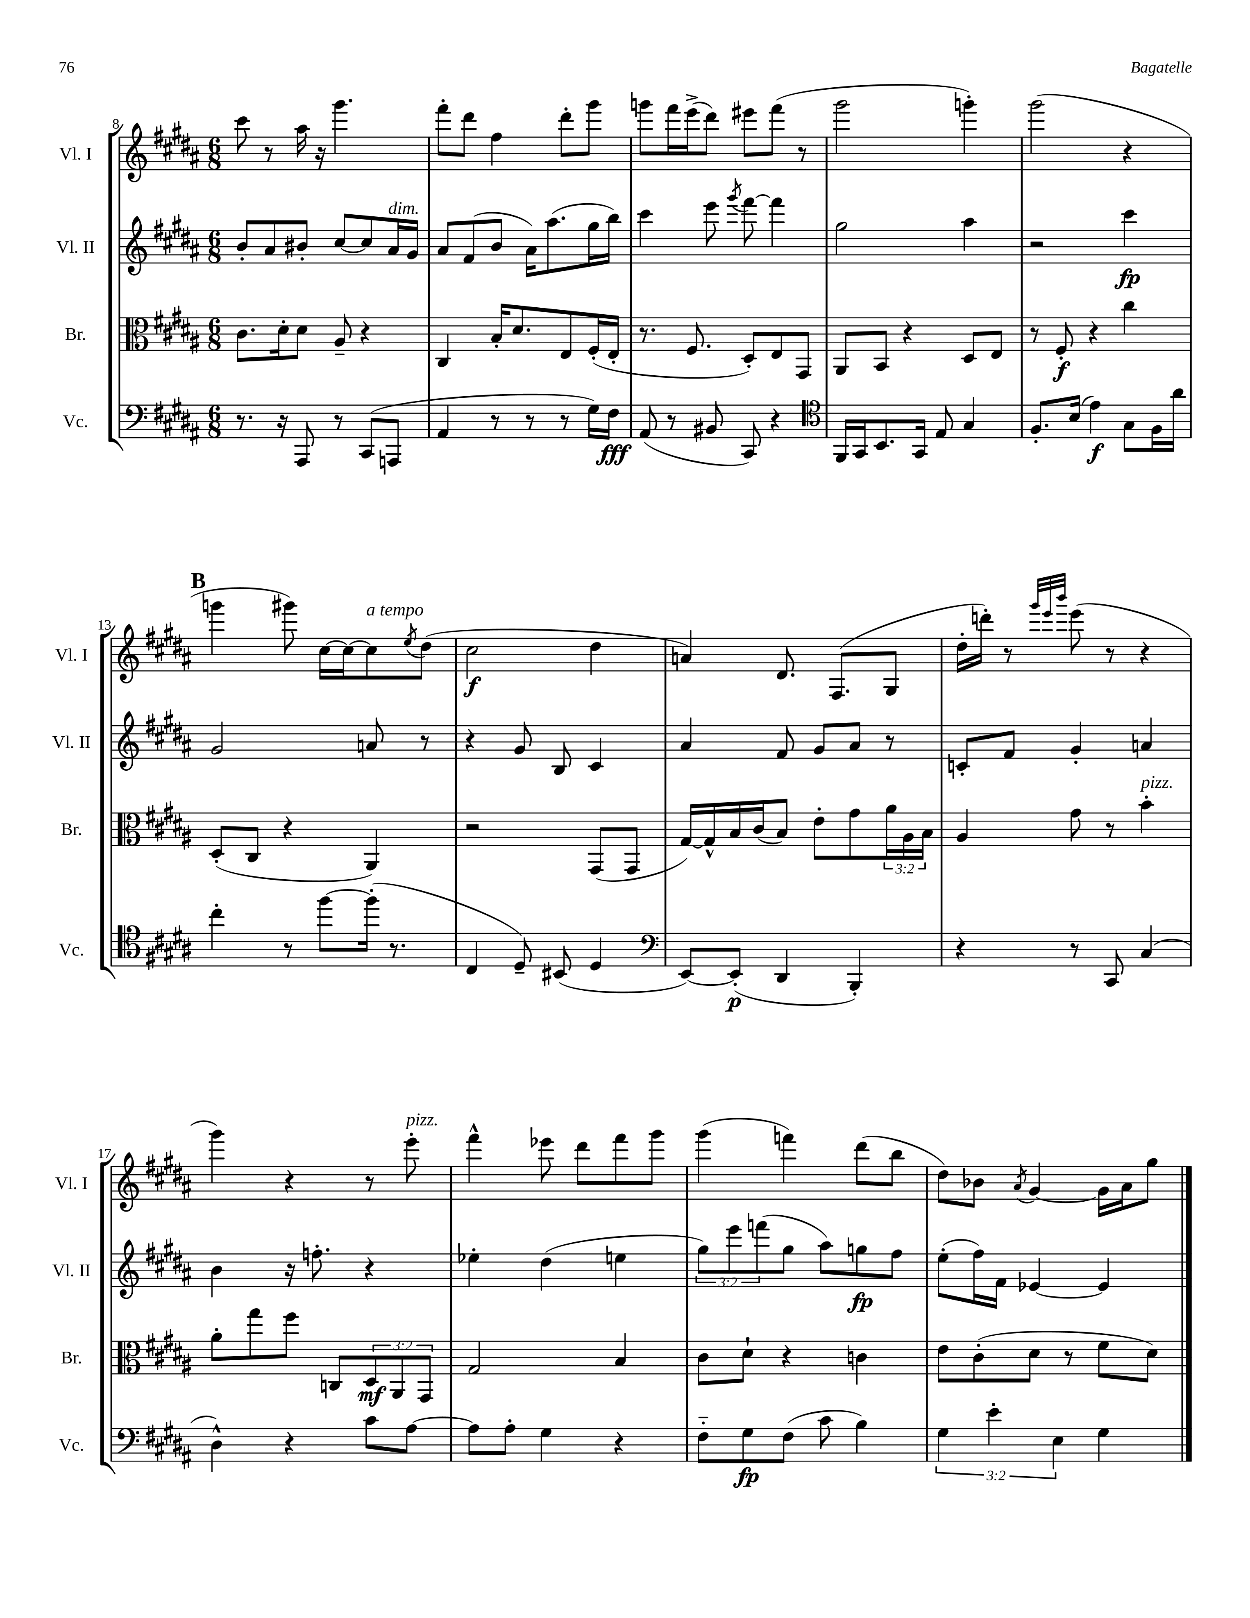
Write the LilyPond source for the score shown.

<<
\new StaffGroup <<
\new Staff = "s0" \with { instrumentName = "Vl. I" shortInstrumentName = "Vl. I" } {
    \clef treble \key b \major \numericTimeSignature \time 6/8
    cis'''8 r8 ais''16 r16 gis'''4. |
    fis'''8-. dis'''8 fis''4 dis'''8-. gis'''8 |
    g'''8 fis'''16 e'''16->( dis'''8) eis'''8 fis'''8( r8 |
    gis'''2 g'''4-.) |
    gis'''2( r4 |
    \mark \markup { \bold "B" } g'''4 gis'''8) cis''16~ cis''16~ cis''8^\markup { \italic "a tempo" } \acciaccatura { e''8 } dis''8( |
    cis''2\f dis''4 |
    a'4) dis'8. fis8.( gis8 |
    dis''16-. d'''16-.) r8 \grace { gis'''32 e'''32 b'''32 } e'''8( r8 r4 |
    gis'''4) r4 r8 e'''8-.^\markup { \italic "pizz." } |
    fis'''4-^ ees'''8 dis'''8 fis'''8 gis'''8 |
    gis'''4( f'''4) dis'''8( b''8 |
    dis''8) bes'8 \acciaccatura { ais'8 } gis'4~ gis'16 ais'16 gis''8 \bar "|." |
}
\new Staff = "s1" \with { instrumentName = "Vl. II" shortInstrumentName = "Vl. II" } {
    \clef treble \key b \major \numericTimeSignature \time 6/8 \override Staff.TupletNumber.text = #tuplet-number::calc-fraction-text
    b'8-. ais'8 bis'8-. cis''8~ cis''8 ais'16^\markup { \italic "dim." } gis'16 |
    ais'8 fis'8( b'8 ais'16) ais''8.( gis''16 b''16) |
    cis'''4 e'''8 \acciaccatura { gis'''8 } fis'''8~ fis'''4 |
    gis''2 ais''4 |
    r2 cis'''4\fp |
    \mark \markup { \bold "B" } gis'2 a'8 r8 |
    r4 gis'8 b8 cis'4 |
    ais'4 fis'8 gis'8 ais'8 r8 |
    c'8-. fis'8 gis'4-. a'4 |
    b'4 r16 f''8.-. r4 |
    ees''4-. dis''4( e''4 |
    \tuplet 3/2 { gis''8) e'''8 f'''8( } gis''8 ais''8) g''8\fp fis''8 |
    e''8-.( fis''16) fis'16 ees'4~ ees'4 \bar "|." |
}
\new Staff = "s2" \with { instrumentName = "Br." shortInstrumentName = "Br." } {
    \clef alto \key b \major \numericTimeSignature \time 6/8 \override Staff.TupletNumber.text = #tuplet-number::calc-fraction-text
    cis'8. dis'16-. dis'8 ais8-- r4 |
    cis4 b16-. dis'8. e8 fis16-.( e16-. |
    r8. fis8. dis8-.) e8 gis,8 |
    ais,8 b,8 r4 dis8 e8 |
    r8 fis8-.\f r4 cis''4 |
    \mark \markup { \bold "B" } dis8-.( cis8 r4 ais,4) |
    r2 gis,8( gis,8 |
    gis16~) gis16-^ b16 cis'16( b8) e'8-. gis'8 \tuplet 3/2 { ais'16 ais16 b16 } |
    ais4 gis'8 r8 b'4-.^\markup { \italic "pizz." } |
    ais'8-. gis''8 fis''8 c8 \tuplet 3/2 { dis8\mf ais,8 gis,8 } |
    gis2 b4 |
    cis'8 dis'8-! r4 c'4 |
    e'8 cis'8-.( dis'8 r8 fis'8 dis'8) \bar "|." |
}
\new Staff = "s3" \with { instrumentName = "Vc." shortInstrumentName = "Vc." } {
    \clef bass \key b \major \numericTimeSignature \time 6/8 \override Staff.TupletNumber.text = #tuplet-number::calc-fraction-text
    r8. r16 ais,,8 r8 cis,8( a,,8 |
    ais,4 r8 r8 r8 gis16) fis16\fff |
    ais,8( r8 bis,8 cis,8) r4 |
    \clef tenor fis,16 gis,16 b,8. gis,16 e8 gis4 |
    fis8.-. b16( e'4\f) gis8 fis16 ais'16 |
    \mark \markup { \bold "B" } cis''4-. r8 fis''8~ fis''16-.( r8. |
    cis4 dis8--) bis,8( dis4 |
    \clef bass e,8~) e,8-.\p( dis,4 b,,4-.) |
    r4 r8 cis,8 cis4( |
    dis4-^) r4 cis'8 ais8~ |
    ais8 ais8-. gis4 r4 |
    fis8-_ gis8\fp fis8( cis'8 b4) |
    \tuplet 3/2 { gis4 e'4-. e4 } gis4 \bar "|." |
}
>>
>>
\layout { \context { \Score currentBarNumber = #8 } }
